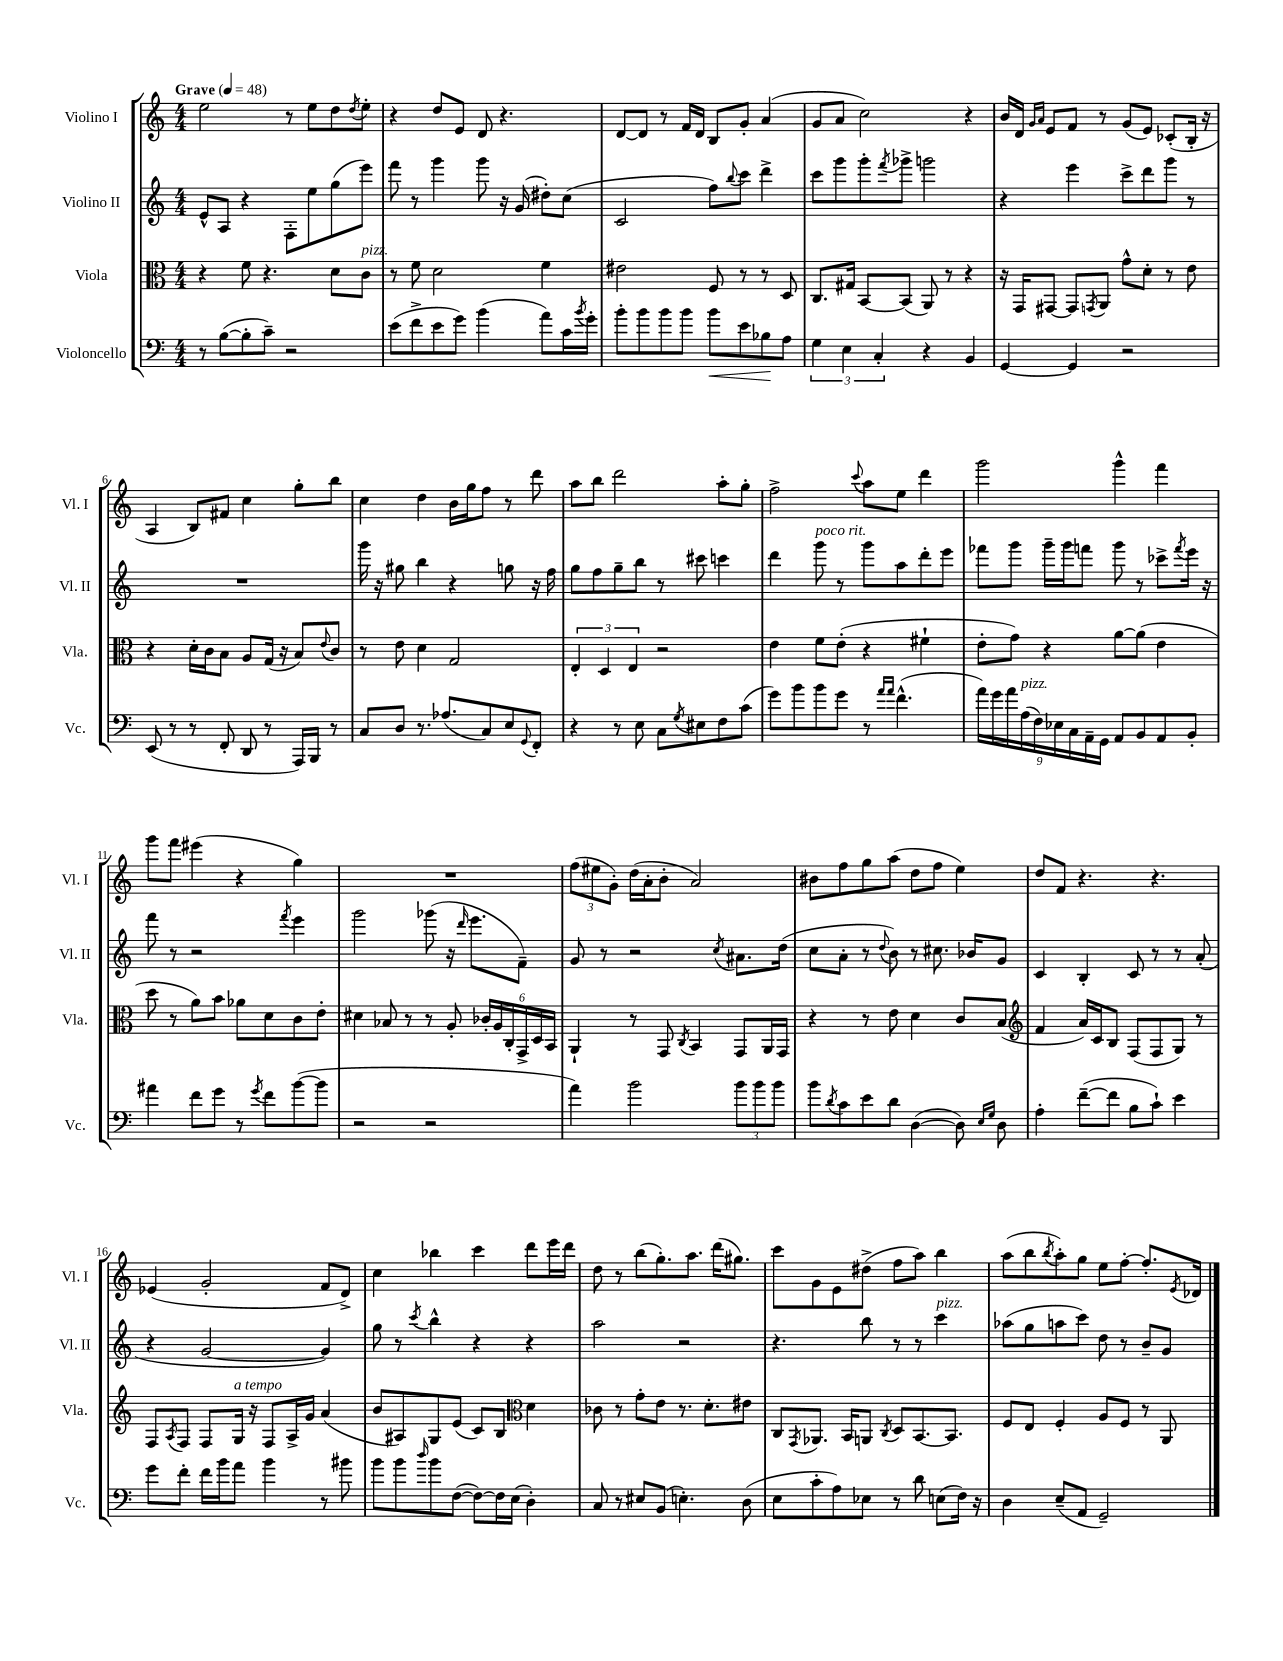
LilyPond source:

<<
\new StaffGroup <<
\new Staff = "s0" \with { instrumentName = "Violino I" shortInstrumentName = "Vl. I" } {
    \clef treble \key c \major \numericTimeSignature \time 4/4 \tempo "Grave" 4 = 48
    e''2 r8 e''8 d''8 \acciaccatura { d''8 } e''8-. |
    r4 d''8 e'8 d'8 r4. |
    d'8~ d'8 r8 f'16 d'16 b8 g'8-. a'4( |
    g'8 a'8 c''2) r4 |
    b'16 d'16 \grace { g'16 a'16 } e'8 f'8 r8 g'8( e'8) ces'8-.( b16-. r16 |
    a4 b8) fis'8 c''4 g''8-. b''8 |
    c''4 d''4 b'16 g''16 f''8 r8 d'''8 |
    a''8 b''8 d'''2 a''8-. g''8-. |
    f''2-> \appoggiatura { c'''8 } a''8 e''8 d'''4 |
    g'''2 g'''4-^ f'''4 |
    g'''8 f'''8 eis'''4( r4 g''4) |
    R1 |
    \tuplet 3/2 { f''8( eis''8 g'8-.) } d''16( a'16-. b'8-. a'2) |
    bis'8 f''8 g''8 a''8( d''8 f''8 e''4) |
    d''8 f'8 r4. r4. |
    ees'4( g'2-. f'8 d'8->) |
    c''4 bes''4 c'''4 d'''8 e'''16 d'''16 |
    d''8 r8 b''8( g''8.-.) a''8. d'''16( gis''8.) |
    c'''8 g'8 e'8 dis''8->( f''8 a''8) b''4 |
    a''8( b''8 \acciaccatura { b''8 } a''8-.) g''8 e''8 f''8~-. f''8.-. \acciaccatura { e'8 } des'16 \bar "|." |
}
\new Staff = "s1" \with { instrumentName = "Violino II" shortInstrumentName = "Vl. II" } {
    \clef treble \key c \major \numericTimeSignature \time 4/4
    e'8-^ a8 r4 f8-. e''8 g''8( e'''8) |
    f'''8 r8 g'''4 g'''8 r16 g'16( dis''8-.) c''8( |
    c'2 f''8) \appoggiatura { b''8 } c'''8 d'''4-> |
    c'''8 g'''8 g'''8-. \acciaccatura { f'''8 } ges'''8-> g'''2 |
    r4 e'''4 c'''8-> d'''8 g'''8 r8 |
    R1 |
    g'''16 r16 gis''8 b''4 r4 g''8 r16 f''16 |
    g''8 f''8 g''8-- b''8 r8 cis'''8 c'''4 |
    d'''4 g'''8^\markup { \italic "poco rit." } r8 g'''8 a''8 d'''8-. e'''8 |
    fes'''8 g'''8 g'''16-- g'''16 f'''8 g'''8 r8 ces'''8-> \acciaccatura { f'''8 } e'''16 r16 |
    f'''8 r8 r2 \acciaccatura { f'''8 } e'''4 |
    g'''2 ges'''8( r16 \grace { d'''16 } e'''8. f'8--) |
    g'8 r8 r2 \acciaccatura { c''8 } ais'8. d''16( |
    c''8 a'8-. r8 \appoggiatura { d''8 } b'8) r8 cis''8. bes'16 g'8 |
    c'4 b4-. c'8 r8 r8 a'8-.( |
    r4 g'2~ g'4) |
    g''8 r8 \acciaccatura { c'''8 } b''4-^ r4 r4 |
    a''2 r2 |
    r4. b''8 r8 r8 c'''4^\markup { \italic "pizz." } |
    aes''8( g''8 a''8 c'''8) d''8 r8 b'8-- g'8 \bar "|." |
}
\new Staff = "s2" \with { instrumentName = "Viola" shortInstrumentName = "Vla." } {
    \clef alto \key c \major \numericTimeSignature \time 4/4
    r4 f'8 r4. d'8 c'8^\markup { \italic "pizz." } |
    r8 f'8 d'2 f'4 |
    eis'2 f8 r8 r8 d8 |
    c8. gis16 b,8~ b,8( a,8) r8 r4 |
    r16 g,16 gis,8~ gis,8 \acciaccatura { g,8 } a,8 g'8-^ d'8-. r8 e'8 |
    r4 d'16-. c'16 b8 a8 g16( r16 b8) \appoggiatura { e'8 } c'8 |
    r8 e'8 d'4 g2 |
    \tuplet 3/2 { e4-. d4 e4 } r2 |
    e'4 f'8 e'8-.( r4 fis'4-! |
    e'8-. g'8) r4 a'8~ a'8( e'4 |
    d''8 r8 a'8) b'8 aes'8 d'8 c'8 e'8-. |
    dis'4 bes8 r8 r8 a8-. \tuplet 6/4 { ces'16-. a16 c16-. g,16-> d16 b,16 } |
    a,4-! r8 g,8 \acciaccatura { c8 } b,4 g,8 a,16 g,16 |
    r4 r8 e'8 d'4 c'8 b8( |
    \clef treble f'4 a'16) c'16 b8 f8( f8 g8) r8 |
    f8 \acciaccatura { a8 } f8 f8 g16^\markup { \italic "a tempo" } r16 f8 a16-> g'16 a'4( |
    b'8 ais8) g8 e'8( c'8) b8 \clef alto d'4 |
    ces'8 r8 g'8-. e'8 r8. d'8.-. eis'8 |
    c8 \acciaccatura { g,8 } aes,8. b,16 a,8 \acciaccatura { c8 } d8 b,8.~ b,8. |
    f8 e8 f4-. a8 f8 r8 a,8 \bar "|." |
}
\new Staff = "s3" \with { instrumentName = "Violoncello" shortInstrumentName = "Vc." } {
    \clef bass \key c \major \numericTimeSignature \time 4/4
    r8 b8~( b8-. c'8--) r2 |
    e'8( f'8-> e'8 g'8) b'4( a'8) c'16 \acciaccatura { b'8 } g'16-. |
    b'8-. b'8 b'8 b'8 b'8\< e'8 bes8\! a8 |
    \tuplet 3/2 { g4 e4 c4-. } r4 b,4 |
    g,4~ g,4 r2 |
    e,8( r8 r8 f,8-. d,8 r8 a,,16) b,,16 r8 |
    c8 d8 r8. aes8.( c8) e8 \appoggiatura { g,8 } f,8-. |
    r4 r8 e8 c8 \acciaccatura { g8 } eis8 f8 c'8( |
    g'8) b'8 b'8 g'8 r8 \grace { a'16 a'16 } f'4.-^( |
    \tuplet 9/8 { a'16) g'16 a'16 a16^\markup { \italic "pizz." }( f16) ees16 c16 a,16-- g,16 } a,8 b,8 a,8 b,8-. |
    ais'4 f'8 g'8 r8 \acciaccatura { g'8 } f'8 b'8~( b'8 |
    r2 r2 |
    a'4) b'2 \tuplet 3/2 { b'8 b'8 b'8 } |
    b'8 \acciaccatura { d'8 } c'8 e'8 d'8 d4~( d8) \grace { e16 g16 } d8 |
    a4-. f'8~--( f'8 b8 c'8-!) e'4 |
    g'8 f'8-. f'16 b'16 a'8 b'4 r8 bis'8 |
    b'8 b'8 \grace { d''16 } b'8 f8~( f8~) f16 e16( d4-.) |
    c8 r8 eis8 b,8( e4.-.) d8( |
    e8 c'8-. a8) ees8 r8 d'8 e8( f16) r16 |
    d4 e8--( a,8 g,2--) \bar "|." |
}
>>
>>
